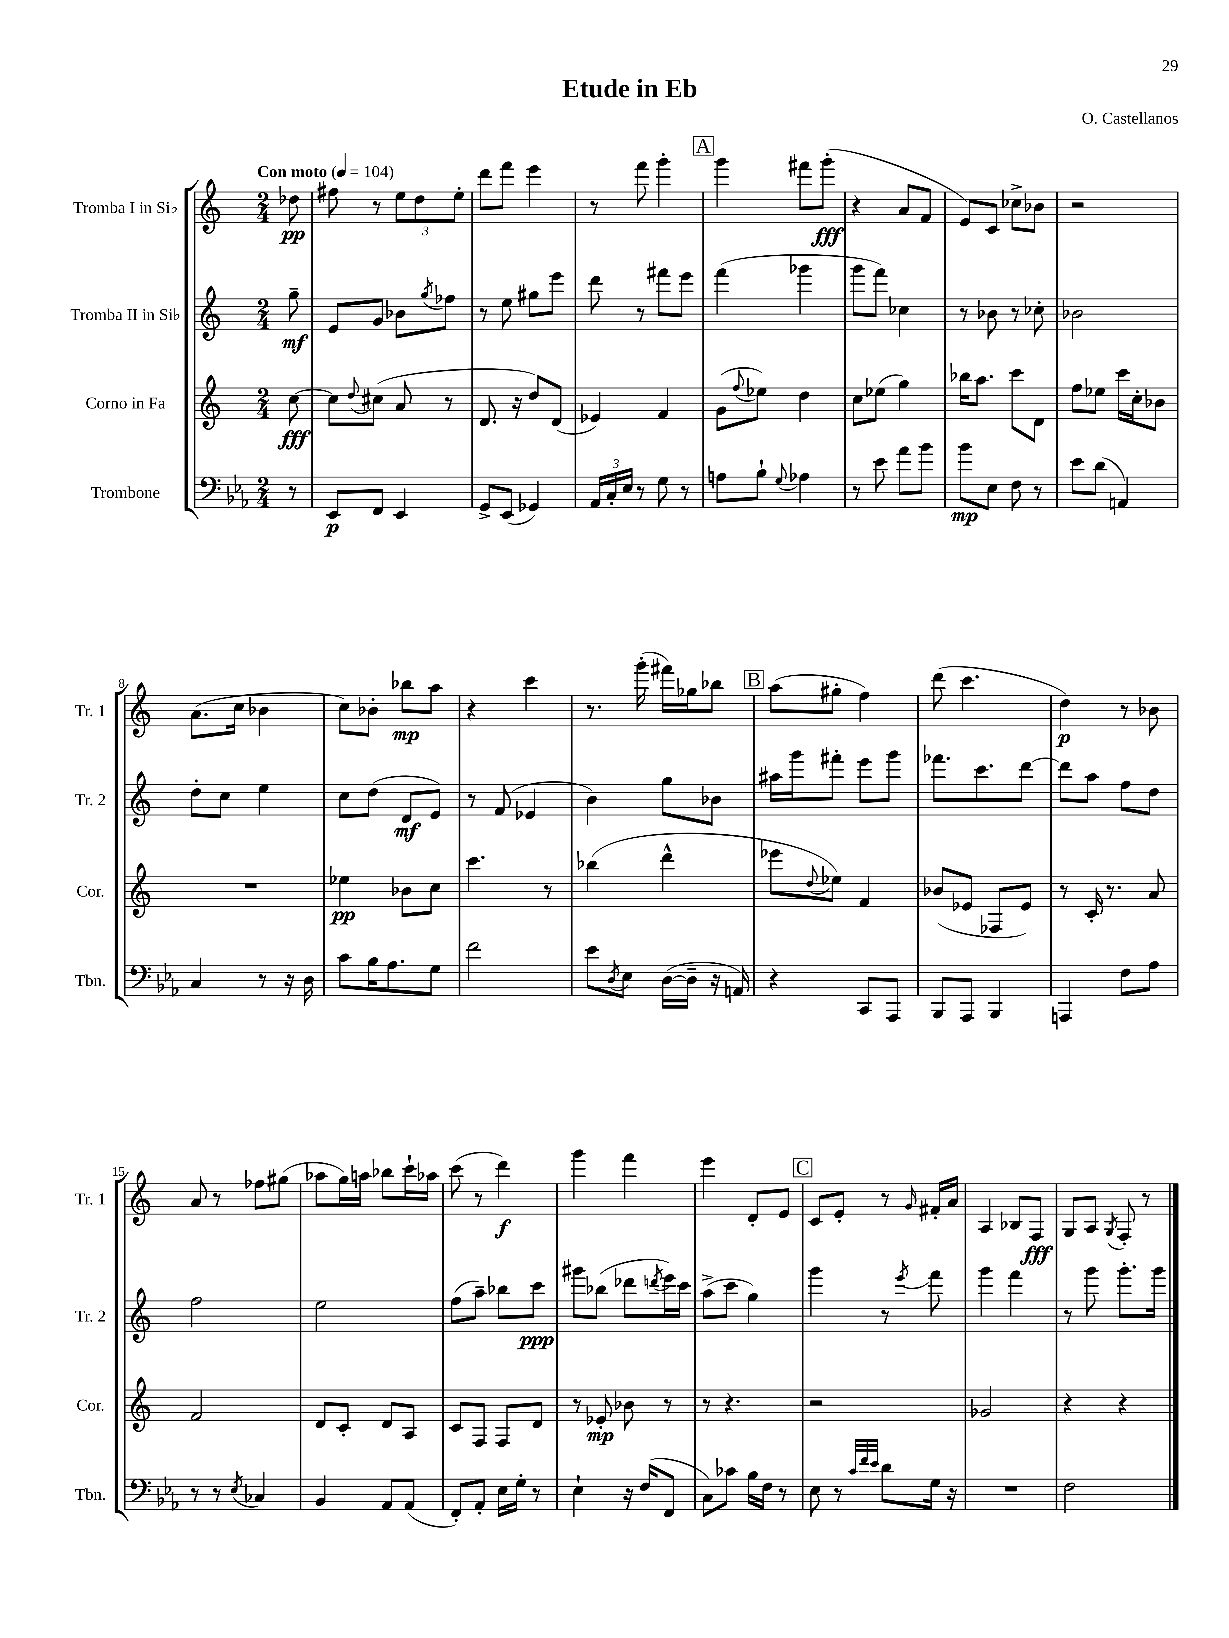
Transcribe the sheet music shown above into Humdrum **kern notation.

**kern	**kern	**kern	**kern
*staff4	*staff3	*staff2	*staff1
*clefF4	*clefG2	*clefG2	*clefG2
*k[b-e-a-]	*k[]	*k[]	*k[]
*M2/4	*M2/4	*M2/4	*M2/4
*MM104	*MM104	*MM104	*MM104
8r	[8cc\	8gg~\	8dd-\
=	=	=	=
8EE-/L	8cc\]L	8e/L	8ff#\
.	8qqdd/	.	.
8FF/J	(8cc#\J	8g/J	8r
4EE-/	8a/	8b-\L	12ee\L
.	.	.	12dd\
.	.	8qgg/	.
.	8r	8ff-\J	.
.	.	.	12ee'\J
=	=	=	=
8GG^/L	8.d/	8r	8ddd\L
(8EE-/J	.	8ee\	8fff\J
.	16r	.	.
4GG-/)	8dd/L)	8gg#\L	4eee\
.	(8d/J	8eee\J	.
=	=	=	=
24AA-/LL	4e-/)	8ddd\	8r
24C'/	.	.	.
24E-/JJ	.	.	.
8r	.	8r	8fff\
8G\	4f/	8fff#\L	4ggg'\
8r	.	8eee\J	.
=	=	=	=
8A\L	(8g\L	(4fff\	4ggg\
.	8qqff/	.	.
8B-`\J	8ee-\J)	.	.
8qqG/	.	.	.
4A-\	4dd\	4ggg-\	8fff#\L
.	.	.	(8ggg'\J
=	=	=	=
8r	8cc\L	8ggg\L	4r
8e-\	(8ee-\J	8fff\J)	.
8a-\L	4gg\)	4cc-\	8a/L
8b-\J	.	.	8f/J
=	=	=	=
8b-\L	16bb-\LK	8r	8e/L)
.	8.aa\J	.	.
8E-\J	.	8b-\	8c/J
8F\	8ccc\L	8r	8cc-^\L
8r	8d\J	8cc-'\	8b-\J
=	=	=	=
8e-\L	8ff\L	2b-\	2r
(8d\J	8ee-\J	.	.
4AA/)	16ccc\LL	.	.
.	16cc'\J	.	.
.	8b-\J	.	.
=	=	=	=
4C/	2r	8dd'\L	(8.a\L
.	.	8cc\J	.
.	.	.	16cc\Jk
8r	.	4ee\	4b-\
16r	.	.	.
16D\	.	.	.
=	=	=	=
8c\L	4ee-\	8cc\L	8cc\L)
16B-\K	.	(8dd\J	8b-'\J
8.A-\	.	.	.
.	8b-\L	8d/L	8bb-\L
8G\J	8cc\J	8e/J)	8aa\J
=	=	=	=
2f\	4.ccc\	8r	4r
.	.	(8f/	.
.	.	4e-/	4ccc\
.	8r	.	.
=	=	=	=
8e-\L	(4bb-\	4b\)	8.r
8qD/	.	.	.
8E-\J	.	.	.
.	.	.	(16ggg'\
([16D\LL	4ddd^^\	8gg\L	16fff#\LL)
16D~\]JJ	.	.	16gg-\J
16r	.	8b-\J	8bb-\J
16AA/)	.	.	.
=	=	=	=
4r	8eee-\L	16aa#\LL	(8aa\L
.	.	16ggg\J	.
.	8qqdd/	.	.
.	8ee-\J)	8fff#'\J	8gg#'\J
8CC/L	4f/	8eee\L	4ff\)
8AAA-/J	.	8ggg\J	.
=	=	=	=
8BBB-/L	(8b-/L	8.fff-\L	(8ddd\
8AAA-/J	8e-/J	.	4.ccc\
.	.	8.ccc\	.
4BBB-/	8F-/L	.	.
.	8e-/J)	[8ddd\J	.
=	=	=	=
4AAA/	8r	8ddd\]L	4dd\)
.	16c'/	8aa\J	.
.	8.r	.	.
8F\L	.	8ff\L	8r
8A-\J	8a/	8dd\J	8b-\
=	=	=	=
8r	2f/	2ff\	8a/
8r	.	.	8r
8qE-/	.	.	.
4C-/	.	.	8ff-\L
.	.	.	(8gg#\J
=	=	=	=
4BB-/	8d/L	2ee\	8aa-\L
.	8c'/J	.	16gg\L)
.	.	.	16aa\JJ
8AA-/L	8d/L	.	8bb-\L
(8AA-/J	8A/J	.	16ccc`\L
.	.	.	16aa-\JJ
=	=	=	=
8FF'/L)	8c/L	(8ff\L	(8ccc\
8AA-'/J	8F/J	8aa~\J)	8r
16E-\LL	8F/L	8bb-\L	4ddd\)
16G'\JJ	.	.	.
8r	8d/J	8ccc\J	.
=	=	=	=
4E-`\	8r	8ggg#\L	4ggg\
.	8e-'/	(8bb-\J	.
16r	8b-\	8ddd-\L	4fff\
(16F/LK	.	.	.
.	.	8qddd/	.
8FF/J	8r	16eee\L)	.
.	.	16ccc\JJ	.
=	=	=	=
8C\L)	8r	(8aa^\L	4eee\
8c-\J	4.r	8ccc\J	.
16B-\LL	.	4gg\)	8d'/L
16F\JJ	.	.	.
8r	.	.	8e/J
=	=	=	=
8E-\	2r	4ggg\	8c/L
8r	.	.	8e'/J
32qqc/LLL	.	.	.
32qqf/	.	.	.
32qqe-/JJJ	.	.	.
8d\L	.	8r	8r
.	.	8qeee/	16qqg/
16G\Jk	.	8fff\	16f#'/LL
16r	.	.	16a/JJ
=	=	=	=
2r	2g-/	4ggg\	4A/
.	.	4fff\	8B-/L
.	.	.	8F/J
=	=	=	=
2F\	4r	8r	8G/L
.	.	8ggg\	8A/J
.	.	.	8qG/
.	4r	8.ggg'\L	8F'/
.	.	.	8r
.	.	16ggg\Jk	.
==	==	==	==
*-	*-	*-	*-
